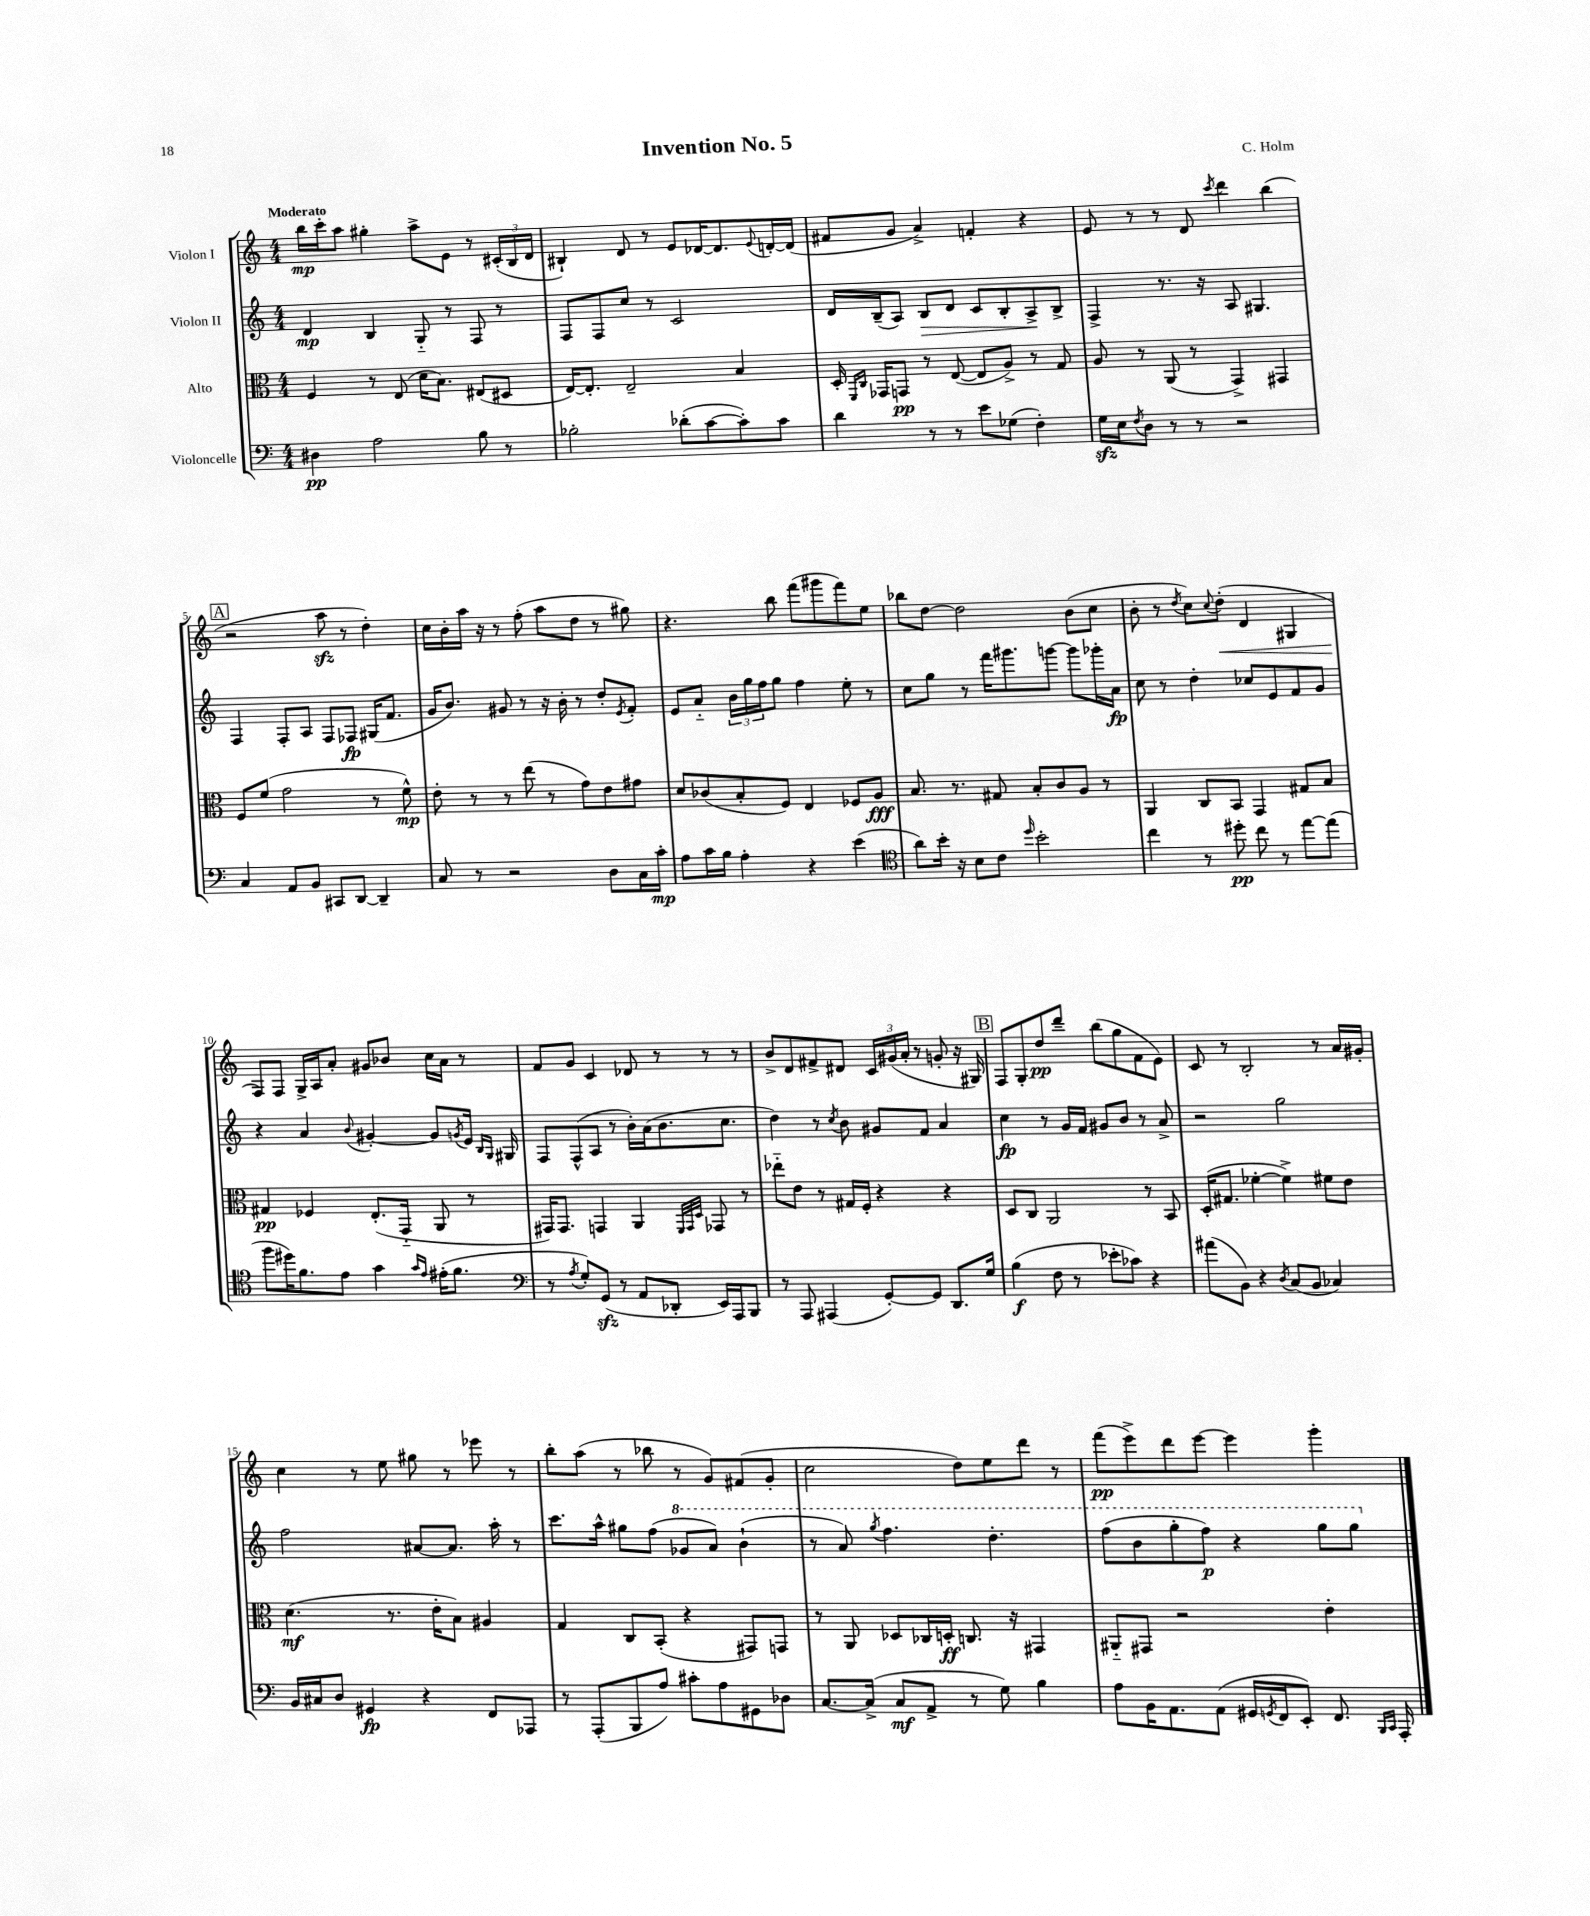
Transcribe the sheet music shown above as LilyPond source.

\header { title = "Invention No. 5" composer = "C. Holm" }
<<
\new StaffGroup <<
\new Staff = "s0" \with { instrumentName = "Violon I" } {
    \clef treble \key c \major \numericTimeSignature \time 4/4 \tempo "Moderato"
    b''16\mp c'''16-. a''8 gis''4-. a''8-> e'8 r8 \tuplet 3/2 { cis'16-.( b16 d'16 } |
    bis4-!) d'8 r8 e'8 des'16~ des'8. \appoggiatura { e'8 } d'16~-. d'16( |
    fis'8 g'8 a'4->) f'4-. r4 |
    e'8 r8 r8 d'8 \acciaccatura { c'''8 } d'''4 b''4( |
    \mark \markup { \box "A" } r2 a''8\sfz r8 d''4-.) |
    c''16 b'16-. a''16 r16 r8 f''8-.( a''8 d''8 r8 gis''8) |
    r4. b''8 f'''8( gis'''8 f'''8) e''8 |
    bes''8 d''8~ d''2 b'8( c''8 |
    b'8-. r8 \acciaccatura { d''8 } c''8) \appoggiatura { c''8 } d''8-.\<( d'4 gis4 |
    f8\!) f8 g16-> a16 a'8-. gis'8 bes'8 c''16 a'16 r8 |
    f'8 g'8 c'4 des'8 r8 r8 r8 |
    b'8-> d'8 fis'8-> dis'8 \tuplet 3/2 { c'16 gis'16( a'16-. } r8 g'8-. r16 gis16) |
    \mark \markup { \box "B" } f8 g8-. d''8\pp d'''8-- b''8( g''8 f'8 e'8) |
    c'8 r8 b2-. r8 a'16 gis'16-. |
    c''4 r8 e''8 gis''8 r8 ees'''8 r8 |
    b''8-. a''8( r8 bes''8 r8 g'8) fis'8( g'8-. |
    c''2 d''8) e''8 d'''8 r8 |
    f'''8\pp( e'''8->) d'''8 e'''8~ e'''4 g'''4-. \bar "|." |
}
\new Staff = "s1" \with { instrumentName = "Violon II" } {
    \clef treble \key c \major \numericTimeSignature \time 4/4
    d'4\mp b4 g8-_ r8 f8 r8 |
    f8 f8 c''8 r8 c'2 |
    d'16 b16--( a8) b8\> d'8 c'8 b8-. a8->\! b8-> |
    f4-> r8. r16 a8 gis4. |
    \mark \markup { \box "A" } f4 f8-. a8 f8 fes8\fp gis16( f'8. |
    g'16 b'8.) gis'8 r8 r16 b'16-. r8 d''8-. \acciaccatura { e'8 } f'8-. |
    e'8 a'8-_ \tuplet 3/2 { b'16 g''16 f''16 } g''8 f''4 e''8-. r8 |
    c''8 g''8 r8 f'''16 gis'''8. g'''8~ g'''8 ges'''16-. a'16\fp |
    c''8 r8 d''4-. ces''8 e'8 f'8 g'8 |
    r4 a'4 \appoggiatura { b'8 } gis'4~-. gis'8 \acciaccatura { g'8 } e'16 \grace { b16 g16 } gis16 |
    f8 f8-^( a8 r8 b'16-.) a'16( b'8. c''8. |
    d''4) r8 \acciaccatura { c''8 } b'8 gis'8 f'8 a'4 |
    \mark \markup { \box "B" } c''4\fp r8 g'16 f'16 gis'8 b'8 r8 a'8-> |
    r2 g''2 |
    f''2 ais'8~ ais'8. a''16-. r8 |
    c'''8. a''16-^ gis''8 f''8( \ottava #1 ges''8 a''8) b''4-!( |
    r8 a''8) \acciaccatura { g'''8 } f'''4. d'''4.-. |
    f'''8( b''8 g'''8-. f'''8\p) r4 g'''8 g'''8 \ottava #0 \bar "|." |
}
\new Staff = "s2" \with { instrumentName = "Alto" } {
    \clef alto \key c \major \numericTimeSignature \time 4/4
    f4 r8 e8( d'16 b8.) eis8( dis8 |
    e16~) e8.-. e2-- b4 |
    d16-. \grace { f,16 c16 } ges,16 g,8\pp r8 e8~( e8 a8->) r8 g8 |
    a8 r8 a,8( r8 g,4->) gis,4 |
    \mark \markup { \box "A" } f8 f'8( g'2 r8 f'8-^\mp) |
    e'8-. r8 r8 e''8( r8 g'8) e'8 gis'8 |
    d'8 ces'8( b8-. f8) e4 fes8 a8\fff |
    b8. r8. gis8 b8-. c'8 a8 r8 |
    a,4 c8 b,8 g,4 gis8 b8 |
    gis4\pp fes4 e8.-.( g,16-_ a,8 r8 |
    gis,16) gis,8. g,4 a,4 \grace { f,32 g,32 d32 } ges,8 r8 |
    ees''8-_ e'8 r8 gis16 f16-. r4 r4 |
    \mark \markup { \box "B" } d8 c8 a,2 r8 b,8 |
    d16-.( gis8. fes'4~-. fes'4->) fis'8 e'8 |
    d'4.\mf( r8. e'16-. b8) ais4 |
    g4 c8 b,8-.( r4 gis,8) g,8 |
    r8 a,8 des8 ces16 d16-.\ff c8. r16 gis,4 |
    ais,8-_ gis,8 r2 e'4-. \bar "|." |
}
\new Staff = "s3" \with { instrumentName = "Violoncelle" } {
    \clef bass \key c \major \numericTimeSignature \time 4/4
    dis4\pp a2 b8 r8 |
    bes2-. des'8-.( c'8~ c'8-.) c'8 |
    d'4 r8 r8 e'8 ges8( f4-.) |
    g16\sfz e16 \acciaccatura { f8 } d8 r8 r8 r2 |
    \mark \markup { \box "A" } c4 a,8 b,8 cis,8 d,8~ d,4-- |
    c8 r8 r2 d8 c16 c'16-.\mp |
    a8 c'16 b16 a4-. r4 e'4( |
    \clef tenor a'8) b'16-. r16 b8 c'8 \grace { d''16 } b'2-. |
    c''4 r8 dis''8-.\pp c''8 r8 e''8~ e''8( |
    f''8 dis''16) f'8. e'8 g'4 \grace { g'16 e'16 } eis'16-.( f'8. |
    \clef bass r8 \acciaccatura { a8 } g8-.) g,8\sfz( r8 a,8 des,8-. e,16) a,,16 b,,8 |
    r8 a,,8 ais,,4( g,8~-.) g,8 d,8. g16 |
    \mark \markup { \box "B" } b4\f( f8 r8 ees'8-. ces'8) r4 |
    ais'8( b,8) r4 \acciaccatura { d8 } c8( b,8 ces4) |
    b,16 cis16 d8 gis,4\fp r4 f,8 aes,,8 |
    r8 a,,8-.( b,,8 a8) cis'8-. a8 gis,8 des8 |
    c8.~ c16->( c8\mf a,8-> r8 g8) b4 |
    a8 b,16 a,8. a,8( gis,16 \acciaccatura { g,8 } f,16 e,8-.) f,8. \grace { b,,16 c,16 } a,,16-. \bar "|." |
}
>>
>>
